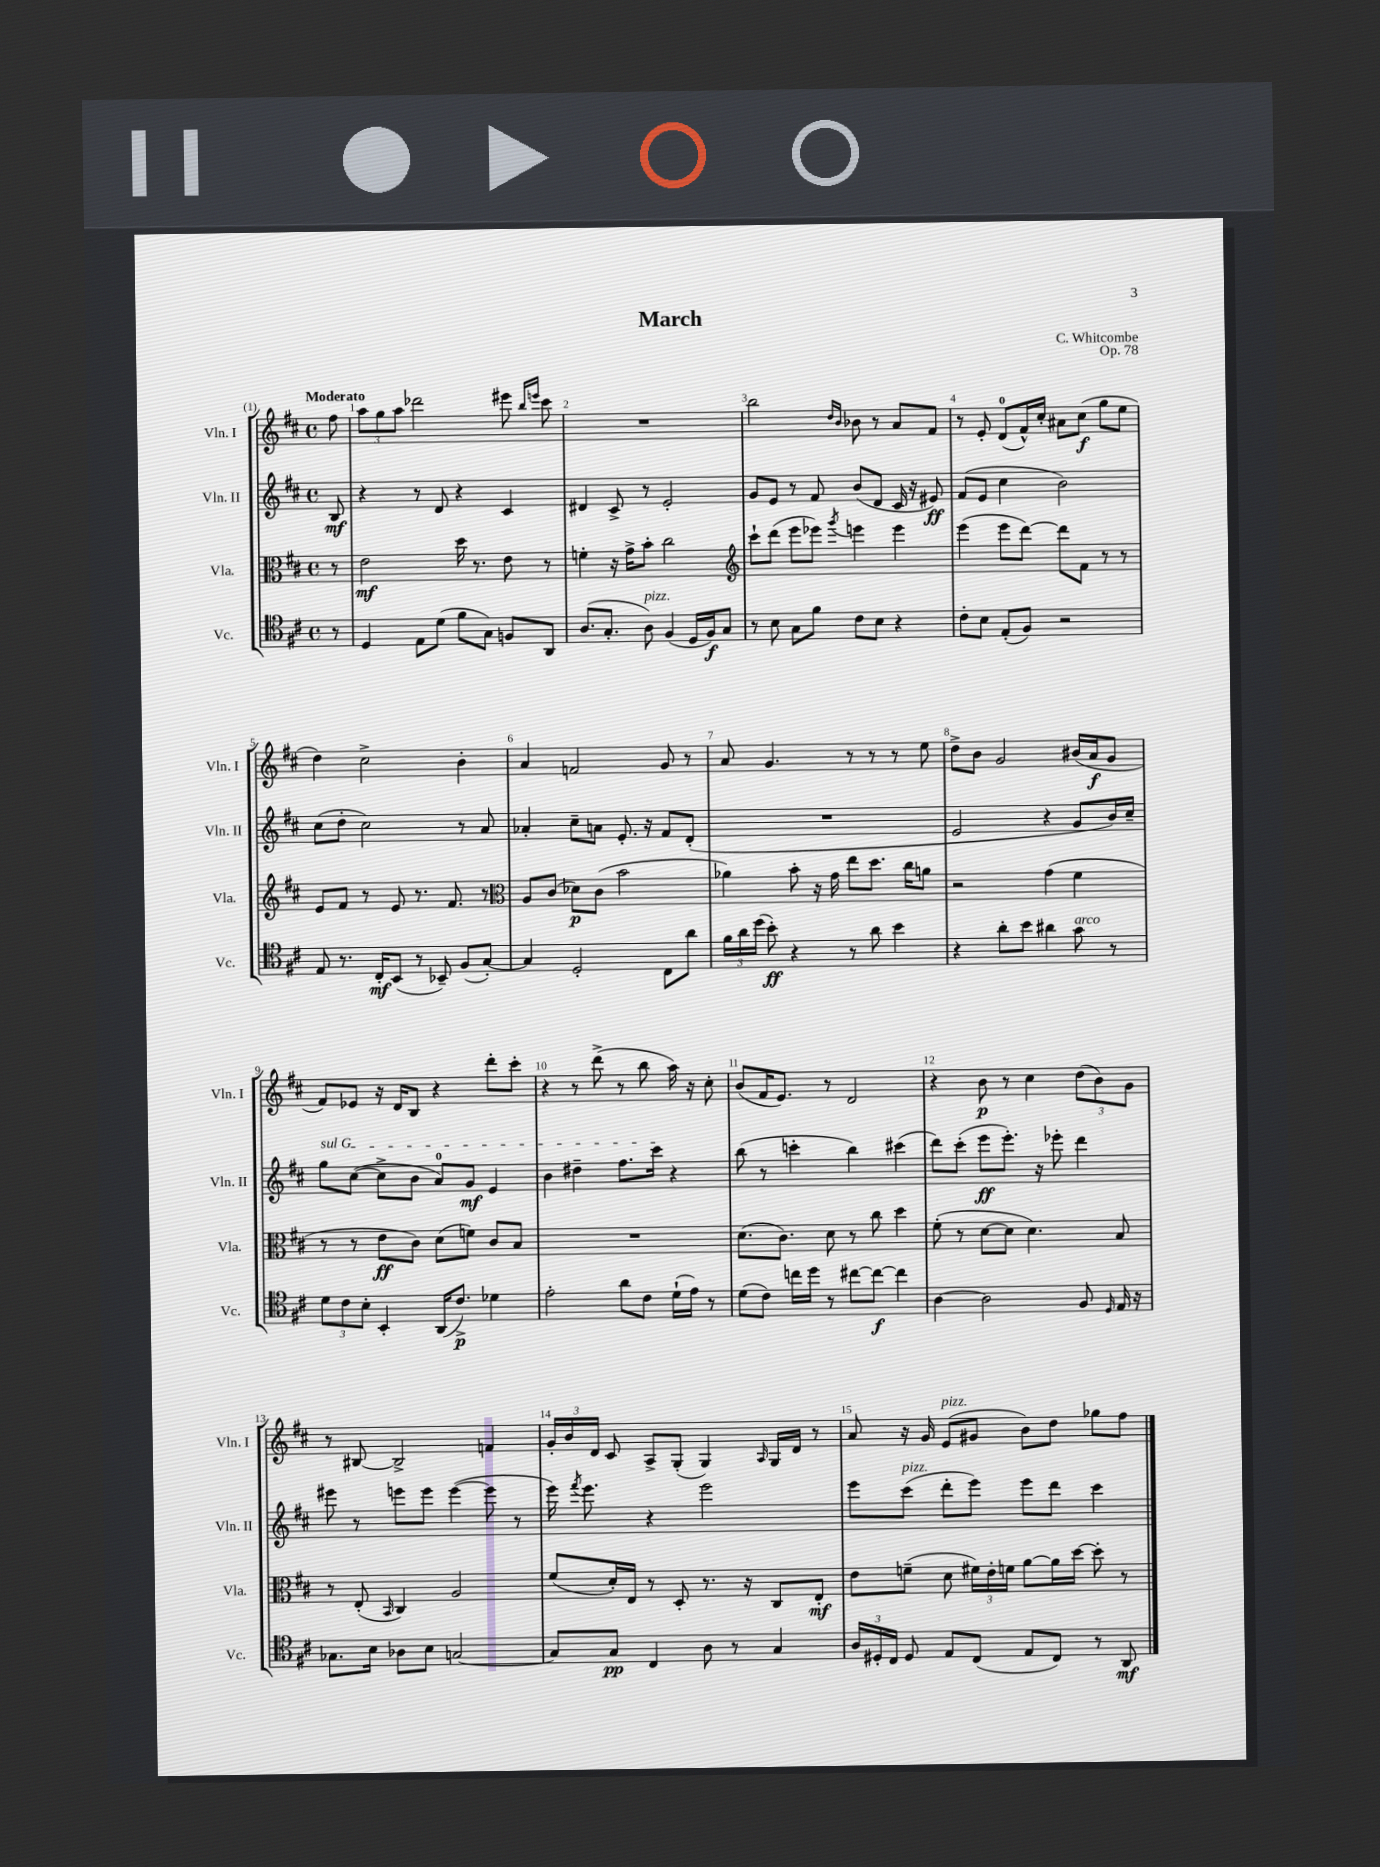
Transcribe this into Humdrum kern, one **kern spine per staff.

**kern	**dynam	**kern	**dynam	**kern	**dynam	**kern	**dynam
*part4	*part4	*part3	*part3	*part2	*part2	*part1	*part1
*staff4	*staff4	*staff3	*staff3	*staff2	*staff2	*staff1	*staff1
*I"Vc.	*	*I"Vla.	*	*I"Vln. II	*	*I"Vln. I	*
*I'Vc.	*	*I'Vla.	*	*I'Vln. II	*	*I'Vln. I	*
*clefC4	*	*clefC3	*	*clefG2	*	*clefG2	*
*k[f#c#]	*	*k[f#c#]	*	*k[f#c#]	*	*k[f#c#]	*
*M4/4	*	*M4/4	*	*M4/4	*	*M4/4	*
*met(c)	*	*met(c)	*	*met(c)	*	*met(c)	*
=	=	=	=	=	=	=	=
!	!	!	!	!	!	!LO:TX:a:B:t=Moderato	!
8r	.	8r	.	8B/	mf	8ff#\	.
=1	=1	=1	=1	=1	=1	=1	=1
4D/	.	2e\	mf	4r	.	12aa\L	.
.	.	.	.	.	.	12gg\	.
.	.	.	.	.	.	12aa\J	.
8E\L	.	.	.	8r	.	2ddd-X\	.
(8d\J	.	.	.	8d/	.	.	.
8f#\L	.	16dd\	.	4r	.	.	.
.	.	8.r	.	.	.	.	.
8G\J)	.	.	.	.	.	.	.
8Fn/L	.	8e\	.	4c#/	.	8eee#X\	.
.	.	.	.	.	.	16qqbb/LL	.
.	.	.	.	.	.	16qqeeen/JJ	.
8AA/J	.	8r	.	.	.	8ccc#\	.
=2	=2	=2	=2	=2	=2	=2	=2
(8.A/L	.	4fn'\	.	4d#X/	.	1r	.
8.G'/J	.	.	.	.	.	.	.
.	.	16r	.	8c#^/	.	.	.
.	.	16g^\KL	.	.	.	.	.
!LO:TX:a:i:t=pizz.	!	!	!	!	!	!	!
8A\)	.	8b'\J	.	8r	.	.	.
(4F#/	.	2cc#\	.	2e'/	.	.	.
16D/LL	.	.	.	.	.	.	.
16F#/J)	f	.	.	.	.	.	.
8G/J	.	.	.	.	.	.	.
=3	=3	=3	=3	=3	=3	=3	=3
*	*	*clefG2	*	*	*	*	*
8r	.	8ccc#`\L	.	8g/L	.	2bb\	.
8B\	.	(8ddd\J	.	8e/J	.	.	.
8G\L	.	8eee\L	.	8r	.	.	.
8f#\J	.	8eee-X\J)	.	8f#/	.	.	.
.	.	.	.	.	.	16qqdd/LL	.
.	.	8qggg/	.	.	.	16qqb/JJ	.
8c#\L	.	4eeen\	.	(8b/L	.	8b-X\	.
8B\J	.	.	.	8d/J	.	8r	.
4r	.	4eee\	.	16c#/	.	8a/L	.
.	.	.	.	16r	.	.	.
.	.	.	.	8e#X/)	ff	8f#/J	.
=4	=4	=4	=4	=4	=4	=4	=4
8c#'\L	.	(4eee\	.	(8f#/L	.	8r	.
8B\J	.	.	.	8e/J	.	8e'/	.
(8E'/L	.	8eee\L	.	4cc#\	.	(8d/L	.
8F#/J)	.	[8ddd\J)	.	.	.	16f#^^/L)	.
.	.	.	.	.	.	16cc#'/JJ	.
2r	.	8ddd\L]	.	2b\)	.	8a#X\L	.
.	.	8f#\J	.	.	.	(8cc#\J	f
.	.	8r	.	.	.	8gg\L	.
.	.	8r	.	.	.	8ee\J	.
!!LO:LB:g=z
=5	=5	=5	=5	=5	=5	=5	=5
8E/	.	8e/L	.	(8cc#\L	.	4dd\)	.
8.r	.	8f#/J	.	8dd'\J	.	.	.
.	.	8r	.	2cc#\)	.	2cc#^\	.
16C#'/KL	mf	.	.	.	.	.	.
(8BB/J	.	8e/	.	.	.	.	.
8r	.	8.r	.	.	.	.	.
8BB-X~/)	.	.	.	.	.	.	.
.	.	8.f#/	.	.	.	.	.
(8F#/L	.	.	.	8r	.	4b'\	.
[8G'/J)	.	8r	.	8a/	.	.	.
=6	=6	=6	=6	=6	=6	=6	=6
*	*	*clefC3	*	*	*	*	*
4G/]	.	8A/L	.	4a-X'/	.	4a/	.
.	.	(8c#/J	.	.	.	.	.
2D'/	.	8d-X\L)	p	8cc#~\L	.	2fn/	.
.	.	(8c#\J	.	8an\J	.	.	.
.	.	2b\	.	8.e'/	.	.	.
.	.	.	.	16r	.	.	.
8C#\L	.	.	.	8f#/L	.	8g/	.
8a\J	.	.	.	(8d'/J	.	8r	.
=7	=7	=7	=7	=7	=7	=7	=7
24f#\LL	.	4a-X\)	.	1r	.	8a/	.
24a\	.	.	.	.	.	.	.
(24dd\JJ	.	.	.	.	.	.	.
8b'\)	ff	.	.	.	.	4.g/	.
4r	.	8b'\	.	.	.	.	.
.	.	16r	.	.	.	.	.
.	.	16g\	.	.	.	.	.
8r	.	8ee\L	.	.	.	8r	.
8a\	.	8.dd\J	.	.	.	8r	.
4b\	.	.	.	.	.	8r	.
.	.	16cc#\KL	.	.	.	.	.
.	.	8an\J	.	.	.	8ee\	.
=8	=8	=8	=8	=8	=8	=8	=8
4r	.	2r	.	2e/	.	8dd^\L	.
.	.	.	.	.	.	8b\J	.
8a'\L	.	.	.	.	.	2g/	.
8b\J	.	.	.	.	.	.	.
4a#X\	.	(4g\	.	4r	.	.	.
!LO:TX:a:i:t=arco	!	!	!	!	!	!	!
8g\	.	4f#\	.	8g/L	.	(16b#X/LL	.
.	.	.	.	.	.	16a/J	f
8r	.	.	.	16b/L)	.	8g/J	.
.	.	.	.	16cc#~/JJ	.	.	.
!!LO:LB:g=z
=9	=9	=9	=9	=9	=9	=9	=9
!	!	!	!	!LO:TX:a:i:t=sul G	!	!	!
12d\L	.	8r	.	8gg\L	.	8f#/L)	.
12c#\	.	.	.	.	.	.	.
.	.	8r	.	([8cc#\J	.	8e-X/J	.
12B'\J	.	.	.	.	.	.	.
4BB'/	.	8e\L	ff	8cc#^\L]	.	16r	.
.	.	.	.	.	.	16d/KL	.
.	.	8c#\J)	.	8b\J	.	8B/J	.
(16AA/KL	.	(8d\L	.	8a/L)	.	4r	.
8.c#^/J)	p	.	.	.	.	.	.
.	.	8fn\J)	.	8g/J	mf	.	.
4d-X\	.	8c#/L	.	4e/	.	8ddd'\L	.
.	.	8B/J	.	.	.	8ccc#'\J	.
=10	=10	=10	=10	=10	=10	=10	=10
2e'\	.	1r	.	4b\	.	4r	.
.	.	.	.	4dd#X~\	.	8r	.
.	.	.	.	.	.	(8ddd^\	.
8a\L	.	.	.	8.ff#\L	.	8r	.
8c#\J	.	.	.	.	.	8bb\	.
.	.	.	.	16ccc#\Jk	.	.	.
(16d`\LL	.	.	.	4r	.	16aa\)	.
16e\JJ)	.	.	.	.	.	16r	.
8r	.	.	.	.	.	8cc#'\	.
=11	=11	=11	=11	=11	=11	=11	=11
(8d\L	.	(8.d\L	.	(8bb\	.	(8b/L	.
8c#\J)	.	.	.	8r	.	16f#/K	.
.	.	8.c#\J)	.	.	.	8.e/J)	.
16ccn\LL	.	.	.	4cccn'\	.	.	.
16dd\JJ	.	.	.	.	.	.	.
8r	.	8d\	.	.	.	8r	.
[8cc#X\L	.	8r	.	4bb\)	.	2d/	.
8cc#\J_	f	8cc#\	.	.	.	.	.
4cc#\]	.	4dd\	.	(4ccc#X\	.	.	.
=12	=12	=12	=12	=12	=12	=12	=12
[4A\	.	(8f#'\	.	8ddd\L)	.	4r	.
.	.	8r	.	(8ccc#'\J	.	.	.
2A\]	.	[8d\L	.	8eee\L	ff	8b\	p
.	.	8d\J]	.	8.eee'\J)	.	8r	.
.	.	4.d\)	.	.	.	4cc#\	.
.	.	.	.	16r	.	.	.
.	.	.	.	8eee-X'\	.	.	.
8F#/	.	.	.	4ddd\	.	(12dd\L	.
.	.	.	.	.	.	12b\)	.
16qqD/	.	.	.	.	.	.	.
16E/	.	8B/	.	.	.	.	.
.	.	.	.	.	.	12g\J	.
16r	.	.	.	.	.	.	.
!!LO:LB:g=z
=13	=13	=13	=13	=13	=13	=13	=13
8.G-X\L	.	8r	.	8eee#X\	.	8r	.
.	.	(8E'/	.	8r	.	[8B#X/	.
16B\Jk	.	.	.	.	.	.	.
.	.	16qqBB/	.	.	.	.	.
8A-X\L	.	4C#/)	.	8eeen\L	.	2B#^/]	.
8B\J	.	.	.	8eee\J	.	.	.
[2Gn/	.	2A/	.	([4eee\	.	.	.
.	.	.	.	8eee\]	.	4fn/	.
.	.	.	.	8r	.	.	.
=14	=14	=14	=14	=14	=14	=14	=14
8G/L]	.	(8f#/L	.	16eee\)	.	24g'/LL	.
.	.	.	.	.	.	24b/	.
.	.	.	.	8qfff#/	.	.	.
.	.	.	.	8.eee\	.	.	.
.	.	.	.	.	.	24d/JJ	.
8G/J	pp	16d'/L)	.	.	.	8c#/	.
.	.	16E/JJ	.	.	.	.	.
4C#/	.	8r	.	4r	.	8A^/L	.
.	.	8D'/	.	.	.	(8G'/J	.
8A\	.	8.r	.	2eee\	.	4G/)	.
8r	.	.	.	.	.	.	.
.	.	16r	.	.	.	.	.
.	.	.	.	.	.	16qqA/	.
4G/	.	8C#/L	.	.	.	16G/LL	.
.	.	.	.	.	.	16d/JJ	.
.	.	8E'/J	mf	.	.	8r	.
=15	=15	=15	=15	=15	=15	=15	=15
24A/LL	.	8e\L	.	8eee\L	.	8a/	.
24D#X'/	.	.	.	.	.	.	.
24C#/JJ	.	.	.	.	.	.	.
!	!	!	!	!LO:TX:a:i:t=pizz.	!	!	!
8D#/	.	(8fn~\J	.	(8ccc#\J	.	16r	.
.	.	.	.	.	.	16g/	.
!	!	!	!	!	!	!LO:TX:a:i:t=pizz.	!
8E/L	.	8d\	.	8ddd'\L	.	(8e/L	.
(8C#/J	.	24f#X\LL)	.	8eee\J)	.	8g#X/J	.
.	.	24e'\	.	.	.	.	.
.	.	24fn\JJ	.	.	.	.	.
8E/L	.	[8a\L	.	8eee\L	.	8b\L)	.
8C#/J)	.	16a\L]	.	8ddd\J	.	8dd\J	.
.	.	[16dd\JJ	.	.	.	.	.
8r	.	8dd'\]	.	4ccc#\	.	8gg-X\L	.
8AA/	mf	8r	.	.	.	8ff#\J	.
==	==	==	==	==	==	==	==
*-	*-	*-	*-	*-	*-	*-	*-
